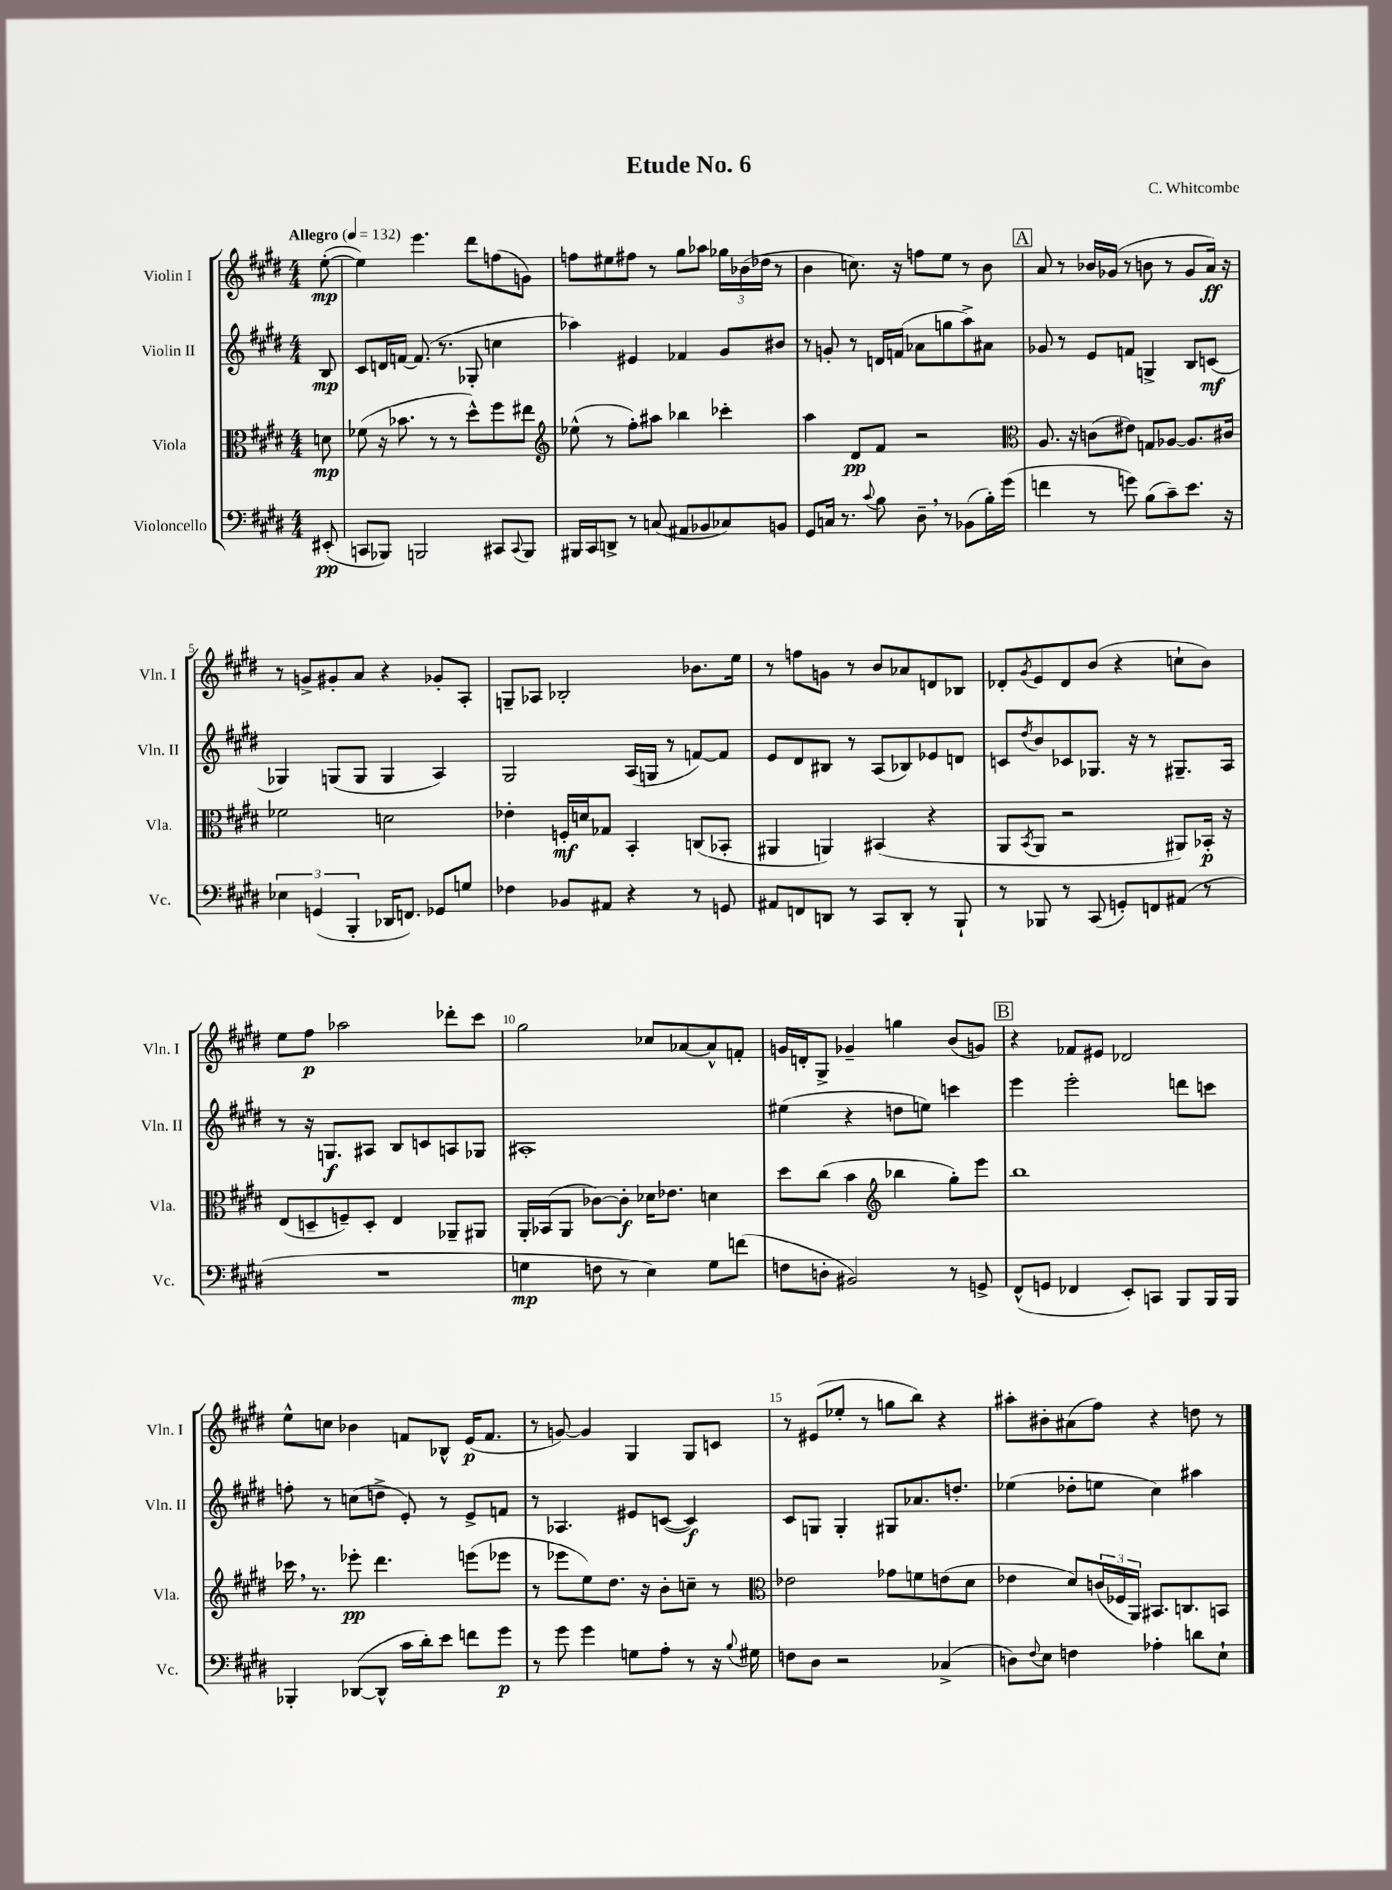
\header { title = "Etude No. 6" composer = "C. Whitcombe" }
<<
\new StaffGroup <<
\new Staff = "s0" \with { instrumentName = "Violin I" shortInstrumentName = "Vln. I" } {
    \clef treble \key e \major \numericTimeSignature \time 4/4 \partial 8 \tempo "Allegro" 4 = 132
    e''8~-.\mp( |
    e''4) e'''4. dis'''8 f''8( g'8) |
    f''8 eis''8 fis''8 r8 gis''8 aes''8 \tuplet 3/2 { ges''16 bes'16( des''16 } r8 |
    b'4 c''8.) r16 f''8 e''8 r8 b'8 |
    \mark \markup { \box "A" } a'8 r8 bes'16 ges'16( r8 b'8 r8 ges'8 a'16\ff) r16 |
    r8 g'8-> gis'8-. a'8 r4 ges'8-. a8-. |
    g8-- aes8 bes2-. bes'8. e''16 |
    r8 f''8 g'8 r8 b'8 aes'8 d'8 bes8 |
    des'8-. \acciaccatura { gis'8 } e'8 des'8 b'8( r4 c''8-! b'8) |
    e''8 fis''8\p aes''2 des'''8-. cis'''8 |
    gis''2 ces''8 aes'8~ aes'8-^ f'8-. |
    g'16 d'16-. gis8-> ges'4-- g''4 b'8( g'8) |
    \mark \markup { \box "B" } r4 fes'8 eis'8 des'2 |
    e''8-^ c''8 bes'4 f'8 bes8-^ e'16\p( f'8. |
    r8 g'8~) g'4 gis4 gis8 c'8 |
    r8 eis'8( ees''8-. r8 g''8 b''8) r4 |
    ais''8-. bis'8-. ais'8( fis''8) r4 d''8 r8 \bar "|." |
}
\new Staff = "s1" \with { instrumentName = "Violin II" shortInstrumentName = "Vln. II" } {
    \clef treble \key e \major \numericTimeSignature \time 4/4 \partial 8
    b8\mp |
    cis'8 d'16 f'16~ f'8.( r8. ges8-. c''4 |
    aes''4) eis'4 fes'4 gis'8 bis'8 |
    r8 g'8-. r8 d'16 f'16( aes'8 g''8 a''8->) ais'8 |
    \mark \markup { \box "A" } ges'8 r8 e'8 f'8 g4-> b8 c'8\mf( |
    ges4) g8( g8 g4 a4) |
    gis2 a16( g16 r8 f'8~) f'8 |
    e'8 dis'8 bis8 r8 a8( bes8) ees'8 d'8 |
    c'8 \acciaccatura { dis''8 } b'8 ces'8 ges8. r16 r8 gis8.-- a16 |
    r8 r16 g8.\f ais8 b8 c'8 a8 ges8 |
    ais1-. |
    eis''4( r4 d''8 e''8) c'''4 |
    \mark \markup { \box "B" } e'''4 e'''2-. d'''8 c'''8 |
    f''8-. r8 c''8( d''8-> e'8-.) r8 e'8-> f'8 |
    r8 aes4. eis'8 c'8~( c'4\f) |
    cis'8 g8 g4-. gis8 aes'8. d''8.-. |
    ees''4( des''8-. e''8 cis''4) ais''4 \bar "|." |
}
\new Staff = "s2" \with { instrumentName = "Viola" shortInstrumentName = "Vla." } {
    \clef alto \key e \major \numericTimeSignature \time 4/4 \partial 8
    d'8\mp |
    fes'8( r16 bes'8. r8 r8 dis''8-^) fis''8 eis''8 |
    \clef treble ees''8-^( r8 fis''8-.) ais''8 bes''4 ces'''4-. |
    a''4 dis'8\pp fis'8 r2 |
    \mark \markup { \box "A" } \clef alto a8. r16 c'8( eis'8) g8 aes8~ aes8. cis'16 |
    fes'2 d'2 |
    ees'4-. f16-.\mf d'16 ges8 b,4-. c8( bes,8-. |
    ais,4 a,4) bis,4( r4 |
    a,8 \acciaccatura { b,8 } a,8 r2 ais,8) bes,16-.\p r16 |
    e8( d8-- f8--) d8-. e4 aes,8-- ais,8 |
    a,16-. bes,16( a,8 ces'8~) ces'8-.\f des'16 ees'8. d'4 |
    dis''8 cis''8( b'4 \clef treble bes''4 gis''8-.) e'''8 |
    \mark \markup { \box "B" } b''1 |
    ces'''16 \breathe r8. ees'''8-.\pp dis'''4. e'''8( ees'''8 |
    r8 ees'''8 e''8) dis''8. r16 b'8-. c''8-- r8 |
    \clef alto ees'2 ges'8 f'8 e'8( dis'8 |
    ees'4 dis'8) \tuplet 3/2 { c'16( fes16 a,16) } bis,8. c8. b,8 \bar "|." |
}
\new Staff = "s3" \with { instrumentName = "Violoncello" shortInstrumentName = "Vc." } {
    \clef bass \key e \major \numericTimeSignature \time 4/4 \partial 8
    eis,8-.\pp( |
    c,8 bes,,8) b,,2 cis,8 \appoggiatura { cis,8 } b,,8 |
    bis,,16 cis,16 d,8-> r8 c8( ais,8 bes,8 ces8) b,8 |
    gis,8 c16 r8. \appoggiatura { cis'8 } b8 dis8-- \breathe r8 bes,8( b16-.) gis'16( |
    \mark \markup { \box "A" } f'4 r8 g'8) b8( cis'8--) e'8. r16 |
    \tuplet 3/2 { ees4 g,4( b,,4-. } des,16 f,8.) ges,8 g8 |
    fes4 bes,8 ais,8 r4 r8 g,8 |
    ais,8 f,8 d,8 r8 cis,8 d,8-. r8 b,,8-! |
    r8 bes,,8 r8 cis,8( g,8-.) f,8 ais,8( r8 |
    R1 |
    g4\mp f8 r8 e4) g8 f'8( |
    f8 d8-. bis,2) r8 g,8-> |
    \mark \markup { \box "B" } fis,8-^( g,8 fes,4 e,8-.) c,8 b,,8 b,,16 b,,16 |
    bes,,4-. des,8~( des,8-^ cis'16 dis'16-.) e'8 f'8 gis'8\p |
    r8 gis'8 gis'4 g8 a8-. r8 r16 \appoggiatura { b8 } gis16 |
    f8 dis8 r2 ces4->( |
    d8) \appoggiatura { fis8 } e8 f4 aes4-. d'8 e8-! \bar "|." |
}
>>
>>
\layout { \context { \Score \override BarNumber.break-visibility = ##(#f #t #t) barNumberVisibility = #(every-nth-bar-number-visible 5) } }
